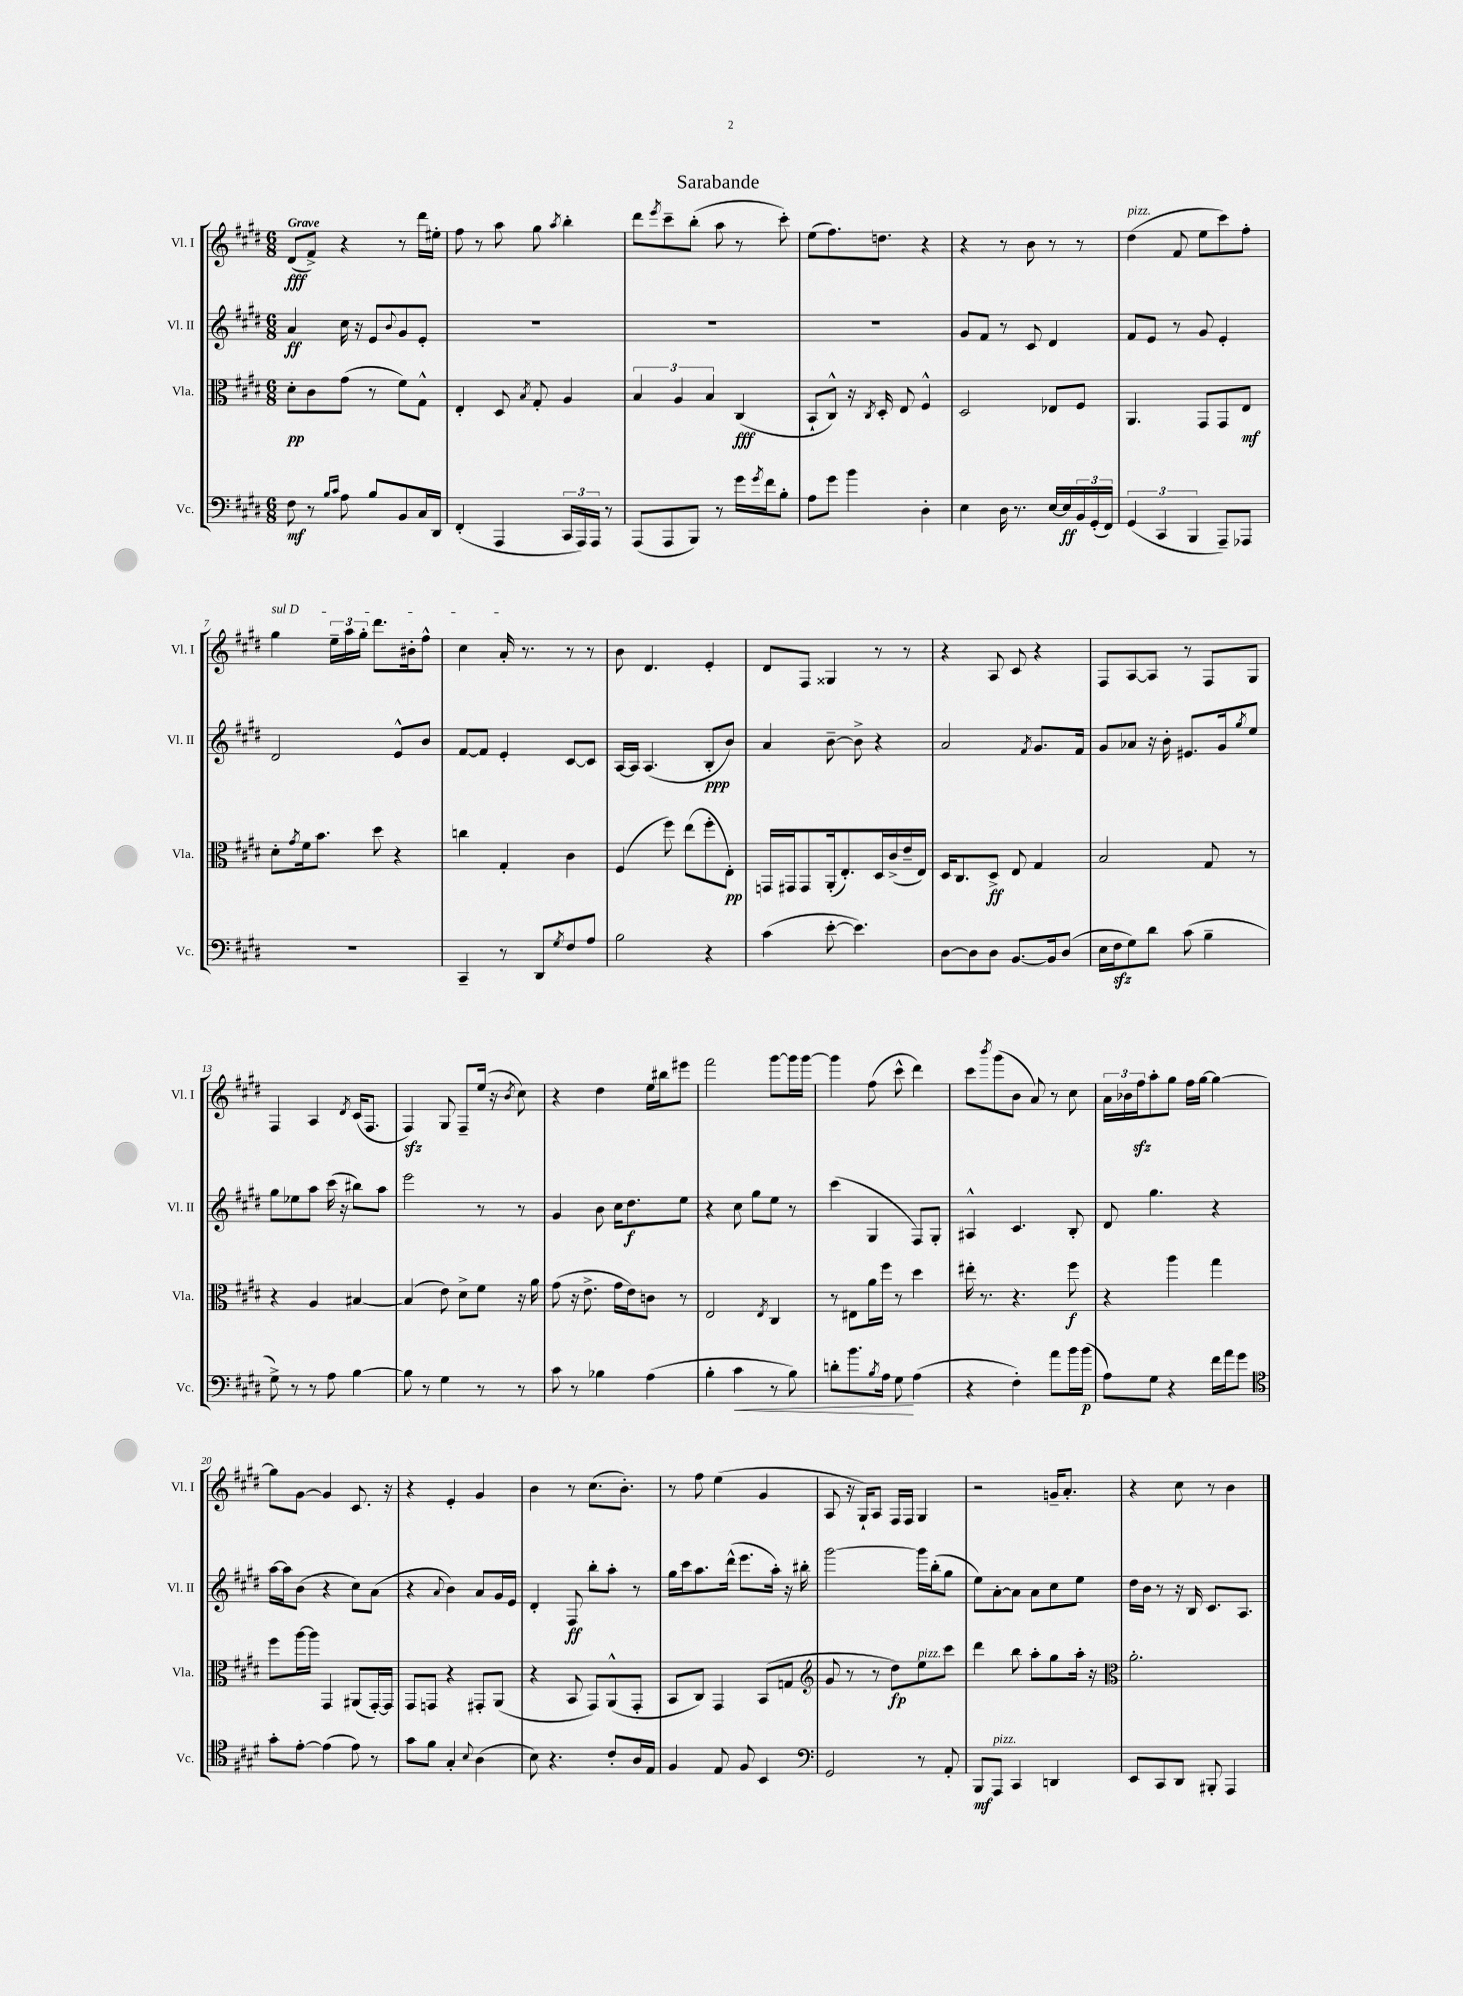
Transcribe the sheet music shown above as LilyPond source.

\header { title = "Sarabande" }
<<
\new StaffGroup <<
\new Staff = "s0" \with { instrumentName = "Vl. I" shortInstrumentName = "Vl. I" } {
    \clef treble \key e \major \numericTimeSignature \time 6/8 \tempo "Grave"
    dis'8\fff( fis'8->) r4 r8 dis'''16 eis''16-. |
    fis''8 r8 a''8 gis''8 \acciaccatura { a''8 } b''4-. |
    dis'''8 \acciaccatura { e'''8 } cis'''8-- b''8-.( a''8 r8 cis'''8-.) |
    e''8( fis''8.) d''8. r4 |
    r4 r8 b'8 r8 r8 |
    dis''4^\markup { \italic "pizz." }( fis'8 e''8 cis'''8) fis''8-. |
    \once \override TextSpanner.bound-details.left.text = \markup { \italic "sul D" } gis''4\startTextSpan \tuplet 3/2 { e''16-- a''16 gis''16-. } dis'''8. bis'16-. fis''8-^ |
    cis''4 a'16-.\stopTextSpan r8. r8 r8 |
    b'8 dis'4. e'4-. |
    dis'8 fis8 gisis4 r8 r8 |
    r4 a8 cis'8 r4 |
    fis8 a8~ a8 r8 fis8 gis8 |
    fis4 a4 \acciaccatura { dis'8 } cis'16( fis8. |
    fis4\sfz) gis8 fis8-- e''16( r16 \acciaccatura { b'8 } cis''8) |
    r4 dis''4 e''16 bis''16 eis'''8 |
    fis'''2 gis'''8~ gis'''16 gis'''16~ |
    gis'''4 fis''8( cis'''8-^ dis'''4) |
    cis'''8 \acciaccatura { b'''8 } gis'''8( b'8 a'8) r8 cis''8 |
    \tuplet 3/2 { a'16 bes'16 fis''16\sfz } a''8-. gis''8 fis''16 gis''16~ gis''4~ |
    gis''8 gis'8~ gis'4 cis'8. r16 |
    r4 e'4-. gis'4 |
    b'4 r8 cis''8.( b'8.-.) |
    r8 fis''8 e''4( gis'4 |
    a8 r16 gis16-!) a8 fis16 fis16 gis4 |
    r2 g'16-- a'8.-. |
    r4 cis''8 r8 b'4 \bar "|." |
}
\new Staff = "s1" \with { instrumentName = "Vl. II" shortInstrumentName = "Vl. II" } {
    \clef treble \key e \major \numericTimeSignature \time 6/8
    a'4\ff cis''16 r16 e'8 \appoggiatura { b'8 } gis'8 e'8-. |
    R2. |
    R2. |
    R2. |
    gis'8 fis'8 r8 cis'8 dis'4 |
    fis'8 e'8 r8 gis'8 e'4-. |
    dis'2 e'8-^ b'8 |
    fis'8~ fis'8 e'4-. cis'8~ cis'8 |
    a16~ a16 a4.( b8-.\ppp b'8) |
    a'4 b'8~-- b'8-> r4 |
    a'2 \acciaccatura { fis'8 } gis'8. fis'16 |
    gis'8 aes'8 r16 b'16-. eis'8. gis'16 \acciaccatura { gis''8 } e''8 |
    gis''8 ees''8 a''8 cis'''16( r16 bis''8) a''8 |
    e'''2 r8 r8 |
    gis'4 b'8 cis''16 dis''8.\f e''8 |
    r4 cis''8 gis''8 e''8 r8 |
    cis'''4( gis4 fis8) gis8-. |
    ais4-^ cis'4. b8-. |
    dis'8 gis''4. r4 |
    a''16~ a''16 b'8( r4 cis''8) a'8( |
    r4 \appoggiatura { a'8 } b'4) a'8 gis'16 e'16 |
    dis'4-. fis8\ff b''8-. a''8-. r8 |
    gis''16 cis'''16 a''8. dis'''16-^( e'''8. a''16-.) r16 bis''16-. |
    gis'''2~ gis'''16 b''16-.( gis''8 |
    e''8) a'8~-. a'8 a'8 cis''8 e''8 |
    dis''16 b'16 r8 r16 b16 cis'8. a8. \bar "|." |
}
\new Staff = "s2" \with { instrumentName = "Vla." shortInstrumentName = "Vla." } {
    \clef alto \key e \major \numericTimeSignature \time 6/8
    dis'8-.\pp cis'8 gis'8( r8 fis'8) gis8-^ |
    e4-. dis8 \acciaccatura { b8 } gis8-. a4 |
    \tuplet 3/2 { b4 a4 b4 } cis4\fff( |
    b,8-! cis8-^) r16 \acciaccatura { cis8 } dis16-. e8 fis4-^ |
    dis2 ees8 fis8 |
    a,4. gis,8 gis,8 e8\mf |
    dis'8-. \acciaccatura { gis'8 } fis'16 b'8. dis''8 r4 |
    c''4 gis4-. cis'4 |
    fis4( fis''8) e''8( fis''8-. e8-.\pp) |
    g,16 gis,16 gis,8 a,16-.( e8.-.) dis16 cis'16->( e'16-- e16) |
    dis16 cis8. dis8->\ff e8 gis4 |
    b2 gis8 r8 |
    r4 a4 bis4~ |
    bis4( e'8) dis'8-> fis'8 r16 a'16 |
    gis'8( r16 e'8.-> gis'16 e'16) c'8 r8 |
    e2 \acciaccatura { e8 } cis4 |
    r8 eis8 a'16 fis''16 r8 dis''4 |
    eis''16-. r8. r4. fis''8\f |
    r4 a''4 gis''4 |
    fis''8 a''16~ a''16 gis,4 ais,8( gis,16~-.) gis,16 |
    gis,8 g,8 r4 gis,8-. a,8( |
    r4 b,8 gis,8) a,8-^( gis,8-. |
    b,8 cis8) gis,4 b,8( g8 |
    \clef treble gis'8 r8 r8 dis''8\fp) e''8^\markup { \italic "pizz." } cis'''8 |
    dis'''4 b''8 a''8-. gis''8 a''16-. r16 |
    \clef alto a'2.-. \bar "|." |
}
\new Staff = "s3" \with { instrumentName = "Vc." shortInstrumentName = "Vc." } {
    \clef bass \key e \major \numericTimeSignature \time 6/8
    fis8\mf r8 \grace { b16 cis'16 } a8 b8 b,8 cis16 dis,16 |
    fis,4-.( a,,4 \tuplet 3/2 { cis,16 a,,16) a,,16 } r8 |
    a,,8( a,,8 b,,8) r8 gis'16 \acciaccatura { gis'8 } fis'16 b8-. |
    a8 gis'8 b'4 dis4-. |
    e4 dis16 r8. e16~ e16\ff \tuplet 3/2 { b,16 gis,16-.( fis,16) } |
    \tuplet 3/2 { gis,4( cis,4 b,,4 } a,,8--) aes,,8 |
    R2. |
    cis,4-- r8 dis,8 \acciaccatura { gis8 } fis8 a8 |
    b2 r4 |
    cis'4( e'8~-. e'4.) |
    dis8~ dis8 dis8 b,8.~ b,16 dis8( |
    e16 fis16\sfz gis8) dis'8 cis'8( b4-- |
    gis8->) r8 r8 a8 b4~ |
    b8 r8 gis4 r8 r8 |
    cis'8 r8 bes4 a4( |
    b4-. cis'4\< r8 b8) |
    d'8-. b'8. \acciaccatura { b8 } a16 gis8\! a4( |
    r4 fis4-.) a'8 b'16 b'16\p( |
    a8) gis8 r4 fis'16 a'16 gis'8 |
    \clef tenor gis'8-. e'8~-. e'4( e'8) r8 |
    gis'8 fis'8 gis4-. \appoggiatura { b8 } a4( |
    b8) r4. cis'8-. a16 e16 |
    fis4 e8 fis8 b,4 |
    \clef bass gis,2 r8 a,8-. |
    b,,8\mf a,,8^\markup { \italic "pizz." } cis,4 d,4 |
    e,8 cis,8 dis,8 bis,,8-. a,,4 \bar "|." |
}
>>
>>
